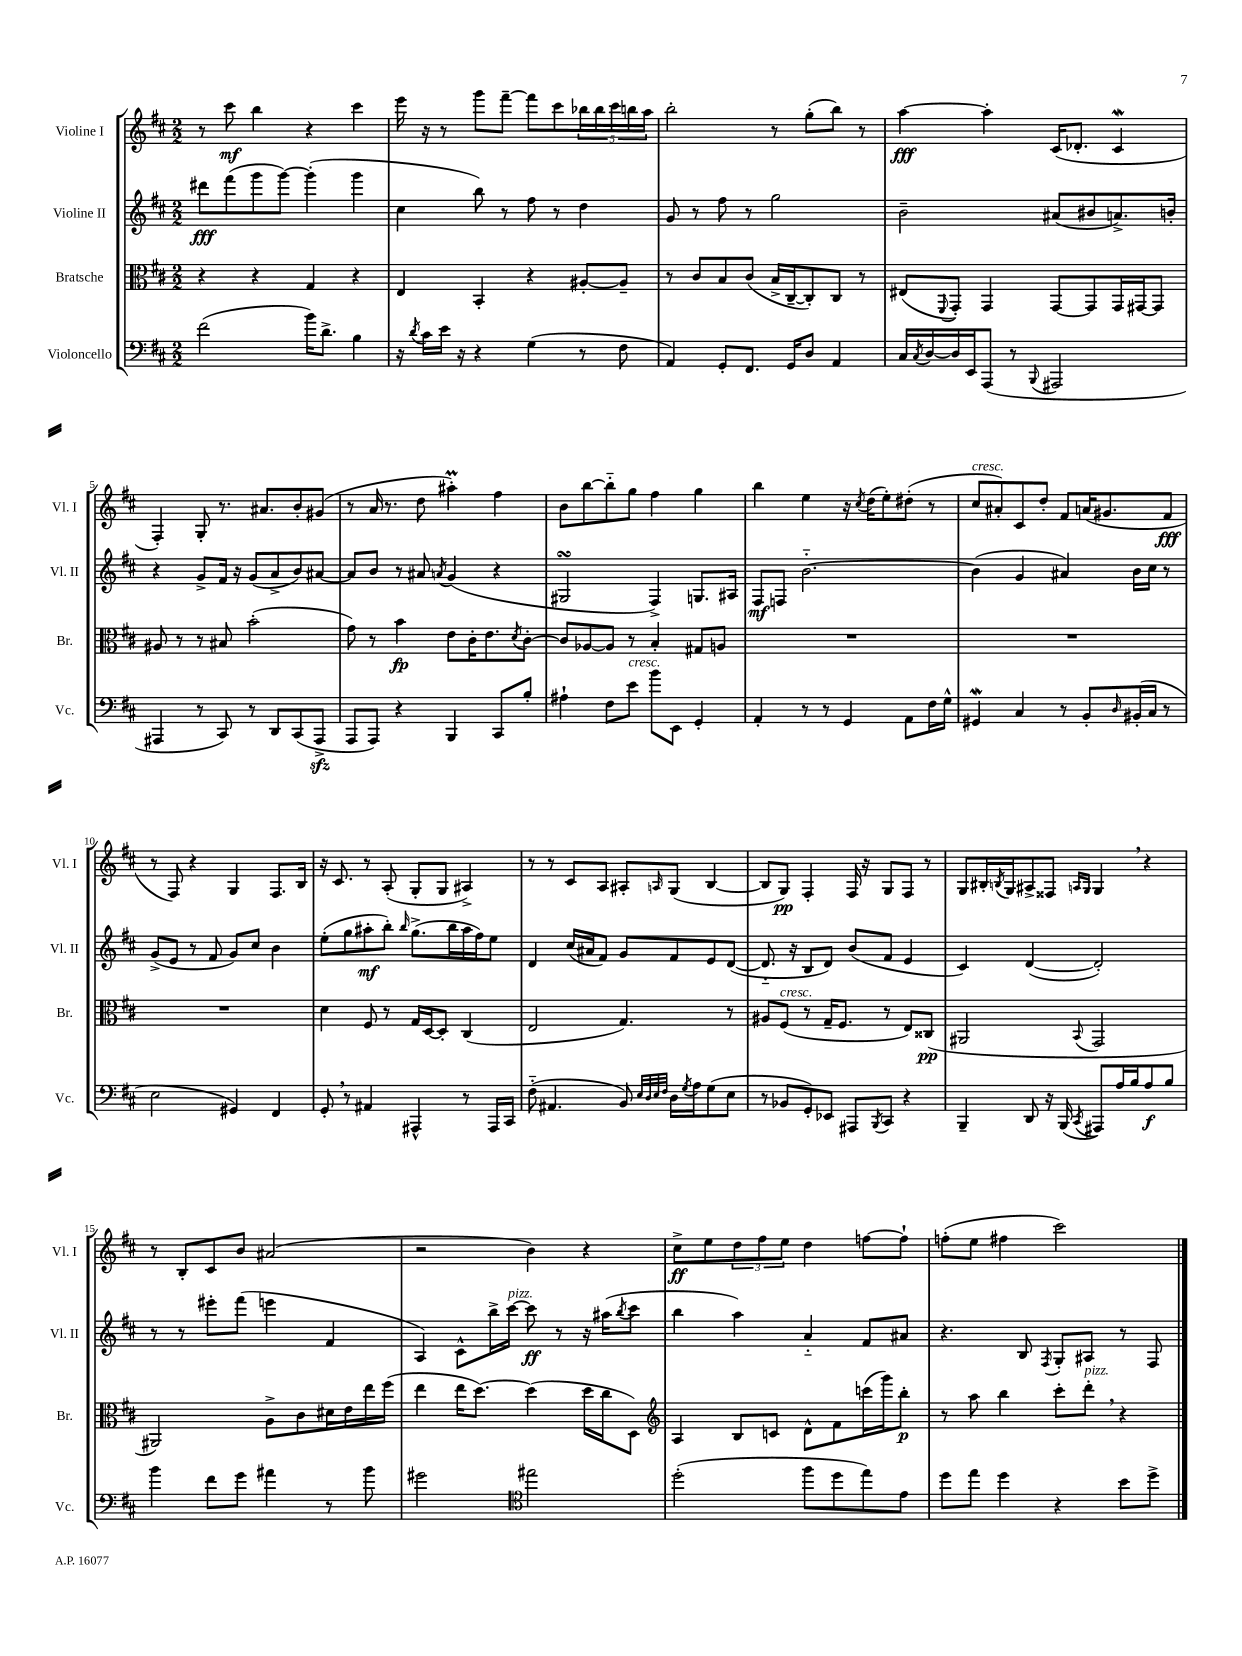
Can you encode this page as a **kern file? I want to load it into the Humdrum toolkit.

**kern	**dynam	**kern	**dynam	**kern	**dynam	**kern	**dynam
*part4	*part4	*part3	*part3	*part2	*part2	*part1	*part1
*staff4	*staff4	*staff3	*staff3	*staff2	*staff2	*staff1	*staff1
*I"Violoncello	*	*I"Bratsche	*	*I"Violine II	*	*I"Violine I	*
*I'Vc.	*	*I'Br.	*	*I'Vl. II	*	*I'Vl. I	*
*clefF4	*	*clefC3	*	*clefG2	*	*clefG2	*
*k[f#c#]	*	*k[f#c#]	*	*k[f#c#]	*	*k[f#c#]	*
*M2/2	*	*M2/2	*	*M2/2	*	*M2/2	*
=1	=1	=1	=1	=1	=1	=1	=1
(2f#\	.	4r	.	8ddd#X\L	fff	8r	.
.	.	.	.	(8fff#\	.	8ccc#\	mf
.	.	4r	.	8ggg\	.	4bb\	.
.	.	.	.	[8ggg\J)	.	.	.
16b\KL)	.	4G/	.	(4ggg'\]	.	4r	.
8.d^\J	.	.	.	.	.	.	.
4B\	.	4r	.	4ggg\	.	4ccc#\	.
=2	=2	=2	=2	=2	=2	=2	=2
16r	.	4E/	.	4cc#\	.	16eee\	.
8qd/	.	.	.	.	.	.	.
16c#\LL	.	.	.	.	.	16r	.
16e\JJ	.	.	.	.	.	8r	.
16r	.	.	.	.	.	.	.
4r	.	4BB'/	.	8bb\)	.	8ggg\L	.
.	.	.	.	8r	.	[8fff#~\J	.
(4G\	.	4r	.	8ff#\	.	8fff#\L]	.
.	.	.	.	8r	.	8ccc#\	.
8r	.	[8A#X'/L	.	4dd\	.	20bb-X\L	.
.	.	.	.	.	.	20bb-\	.
.	.	.	.	.	.	20ccc#\	.
8F#\	.	8A#~/J]	.	.	.	.	.
.	.	.	.	.	.	20bbn\	.
.	.	.	.	.	.	20aa\JJ	.
=3	=3	=3	=3	=3	=3	=3	=3
4AA/)	.	8r	.	8g/	.	2bb'\	.
.	.	8c#/L	.	8r	.	.	.
8GG'/L	.	8B/	.	8ff#\	.	.	.
8.FF#/J	.	(8c#/J	.	8r	.	.	.
.	.	16B^/LL	.	2gg\	.	8r	.
16GG/KL	.	[16C#~/J	.	.	.	.	.
8D/J	.	8C#'/])	.	.	.	(8gg'\L	.
4AA/	.	8C#/J	.	.	.	8bb\J)	.
.	.	8r	.	.	.	8r	.
=4	=4	=4	=4	=4	=4	=4	=4
16C#/LL	.	(8E#X/L	.	2b~\	.	[4aa\	fff
8qC#/	.	.	.	.	.	.	.
[16D/	.	.	.	.	.	.	.
.	.	8qqFF#/	.	.	.	.	.
16D/]	.	8GG'/J)	.	.	.	.	.
16EE/J	.	.	.	.	.	.	.
(8AAA/J	.	4GG/	.	.	.	4aa'\]	.
8r	.	.	.	.	.	.	.
8qqBBB/	.	.	.	.	.	.	.
2AAA#X/	.	[8GG/L	.	(8a#X/L	.	(16c#/KL	.
.	.	.	.	.	.	8.d-X'/J	.
.	.	8GG/]	.	8b#X/	.	.	.
.	.	16GG/L	.	8.an^/)	.	4c#W/	.
.	.	[16GG#X/J	.	.	.	.	.
.	.	8GG#/J]	.	.	.	.	.
.	.	.	.	16bn'/Jk	.	.	.
!!LO:LB:g=z
=5	=5	=5	=5	=5	=5	=5	=5
4AAA#X/	.	8A#X/	.	4r	.	4F#'/)	.
.	.	8r	.	.	.	.	.
8r	.	8r	.	8g^/L	.	8G'/	.
8CC#/)	.	8B#X/	.	16f#/Jk	.	8.r	.
.	.	.	.	16r	.	.	.
8r	.	(2b'\	.	(8g/L	.	.	.
.	.	.	.	.	.	8.a#X/L	.
8DD/L	.	.	.	8a^/	.	.	.
(8CC#/	.	.	.	8b/)	.	8b'/	.
8AAA#zz^/J	.	.	.	[8a#X/J	.	(8g#X/J	.
=6	=6	=6	=6	=6	=6	=6	=6
8AAA/L	.	8g\)	.	8a#/L]	.	8r	.
8AAA/J)	.	8r	.	8b/J	.	16a/	.
.	.	.	.	.	.	8.r	.
4r	.	4b\	fp	8r	.	.	.
.	.	.	.	8a#X/	.	8dd\	.
.	.	.	.	8qan/	.	.	.
4BBB/	.	8e\L	.	(4g/	.	4aa#Xm'\)	.
.	.	16c#'\K	.	.	.	.	.
.	.	8.e\	.	.	.	.	.
8CC#/L	.	.	.	4r	.	4ff#\	.
.	.	8qd/	.	.	.	.	.
8B'/J	.	[8c#'\J	.	.	.	.	.
=7	=7	=7	=7	=7	=7	=7	=7
4A#X`\	.	8c#/L]	.	2G#XsSsS/	.	8b\L	.
.	.	[8A-X/	.	.	.	[8bb\	.
8F#\L	.	8A-/J]	.	.	.	8bb\]	.
!LO:TX:a:i:t=cresc.	!	!	!	!	!	!	!
8e\J	.	8r	.	.	.	8gg\J	.
8b\L	.	4B'/	.	4F#^/)	.	4ff#\	.
8EE\J	.	.	.	.	.	.	.
4GG'/	.	8G#X/L	.	8.Gn/L	.	4gg\	.
.	.	8An/J	.	.	.	.	.
.	.	.	.	16A#X/Jk	.	.	.
=8	=8	=8	=8	=8	=8	=8	=8
4AA'/	.	1r	.	8F#/L	mf	4bb\	.
.	.	.	.	8Fn/J	.	.	.
8r	.	.	.	[2.b\	.	4ee\	.
8r	.	.	.	.	.	.	.
4GG/	.	.	.	.	.	16r	.
.	.	.	.	.	.	8qcc#/	.
.	.	.	.	.	.	(16dd\KL	.
.	.	.	.	.	.	8ee'\)	.
8AA\L	.	.	.	.	.	(8dd#X'\J	.
16F#\L	.	.	.	.	.	8r	.
16G^^\JJ	.	.	.	.	.	.	.
=9	=9	=9	=9	=9	=9	=9	=9
!	!	!	!	!	!	!LO:TX:a:i:t=cresc.	!
4GG#XW/	.	1r	.	(4b\]	.	8cc#/L	.
.	.	.	.	.	.	8a#X'/)	.
4C#/	.	.	.	4g/	.	8c#/	.
.	.	.	.	.	.	8dd'/J	.
8r	.	.	.	4a#X/)	.	8f#/L	.
8BB'/L	.	.	.	.	.	(16an/K	.
.	.	.	.	.	.	8.g#X/	.
16qqD/	.	.	.	.	.	.	.
(16BB#X'/L	.	.	.	16b\LL	.	.	.
16C#/JJ	.	.	.	16cc#\JJ	.	.	.
8r	.	.	.	8r	.	8f#/J	fff
!!LO:LB:g=z
=10	=10	=10	=10	=10	=10	=10	=10
2E\	.	1r	.	(8g^/L	.	8r	.
.	.	.	.	8e/J	.	8F#/)	.
.	.	.	.	8r	.	4r	.
.	.	.	.	8f#/	.	.	.
4GG#X/)	.	.	.	8g/L)	.	4G/	.
.	.	.	.	8cc#/J	.	.	.
4FF#/	.	.	.	4b\	.	8.F#/L	.
.	.	.	.	.	.	16B/Jk	.
=11	=11	=11	=11	=11	=11	=11	=11
8GG',/	.	4d\	.	(8ee'\L	.	16r	.
.	.	.	.	.	.	8.c#/	.
8r	.	.	.	8gg\	.	.	.
4AA#X/	.	8F#/	.	8aa#X'\	mf	8r	.
.	.	8r	.	8bb'\J)	.	(8A'/	.
.	.	.	.	16qqbb/	.	.	.
4AAA#X^^/	.	16G/LL	.	(8.gg^\L	.	8G'/L	.
.	.	[16D/J	.	.	.	.	.
.	.	8D'/J]	.	.	.	8G/J	.
.	.	.	.	16bb\L	.	.	.
8r	.	(4C#/	.	16aa#\	.	4A#X^/)	.
.	.	.	.	16ff#\J)	.	.	.
16AAA#/LL	.	.	.	8ee\J	.	.	.
16CC#/JJ	.	.	.	.	.	.	.
=12	=12	=12	=12	=12	=12	=12	=12
(8F#\	.	2E/	.	4d/	.	8r	.
4.AA#X/	.	.	.	.	.	8r	.
.	.	.	.	(16cc#/LL	.	8c#/L	.
.	.	.	.	16a#X/J	.	.	.
.	.	.	.	8f#/J)	.	8A/J	.
8BB/)	.	4.G/)	.	8g/L	.	8A#X'/L	.
32qqE/LLL	.	.	.	.	.	.	.
32qqD/	.	.	.	.	.	.	.
32qqE/	.	.	.	.	.	.	.
32qqF#/JJJ	.	.	.	.	.	16qqAn/	.
16D\LL	.	.	.	8f#/	.	(8G/J	.
8qG/	.	.	.	.	.	.	.
16A\J	.	.	.	.	.	.	.
(8G\	.	.	.	8e/	.	[4B/	.
8E\J	.	8r	.	([8d/J	.	.	.
=13	=13	=13	=13	=13	=13	=13	=13
8r	.	8A#X/L	.	8.d/]	.	8B/L]	.
!	!	!LO:TX:a:i:t=cresc.	!	!	!	!	!
8BB-X/L	.	(8F#/J	.	.	.	8G/J)	pp
.	.	.	.	16r	.	.	.
8GG'/)	.	8r	.	8B/L	.	4F#'/	.
8EE-X/J	.	16G~/KL	.	8d/J)	.	.	.
.	.	8.F#/J	.	.	.	.	.
8AAA#X/L	.	.	.	(8b/L	.	16F#/	.
.	.	.	.	.	.	16r	.
8qBBB/	.	.	.	.	.	.	.
8CC#/J	.	8r	.	8f#/J	.	8G/L	.
4r	.	8E/L)	.	4e/	.	8F#/J	.
.	.	(8C##X/J	pp	.	.	8r	.
=14	=14	=14	=14	=14	=14	=14	=14
4BBB~/	.	2AA#X/	.	4c#/)	.	8G/L	.
.	.	.	.	.	.	16B#X'/L	.
.	.	.	.	.	.	8qBn/	.
.	.	.	.	.	.	16G/J	.
8DD/	.	.	.	([4d/	.	8A#X^/	.
16r	.	.	.	.	.	8F##X/J	.
(16BBB/	.	.	.	.	.	.	.
.	.	.	.	.	.	16qqAn/LL	.
8qCC#/	.	8qqBB/	.	.	.	16qqG/JJ	.
8AAA#X/L)	.	2GG/	.	2d'/])	.	4G,/	.
16A/L	.	.	.	.	.	.	.
16B/J	.	.	.	.	.	.	.
8A/	f	.	.	.	.	4r	.
8B/J	.	.	.	.	.	.	.
!!LO:LB:g=z
=15	=15	=15	=15	=15	=15	=15	=15
4b\	.	2AA#X/)	.	8r	.	8r	.
.	.	.	.	8r	.	8B'/L	.
8f#\L	.	.	.	8eee#X'\L	.	8c#/	.
8g\J	.	.	.	(8fff#\J	.	8b/J	.
4a#X\	.	8A^\L	.	4eeen\	.	(2a#X/	.
.	.	8c#\	.	.	.	.	.
8r	.	16d#X\L	.	4f#/	.	.	.
.	.	16e\	.	.	.	.	.
8b\	.	16ee\	.	.	.	.	.
.	.	(16ff#\JJ	.	.	.	.	.
=16	=16	=16	=16	=16	=16	=16	=16
2g#X\	.	4ee\	.	4A/)	.	2r	.
.	.	16ee\KL	.	8c#^^\L	.	.	.
.	.	[8.dd\J)	.	.	.	.	.
.	.	.	.	16bb^\L	.	.	.
!	!	!	!	!LO:TX:a:i:t=pizz.	!	!	!
.	.	.	.	[16ccc#\JJ	.	.	.
*clefC4	*	*	*	*	*	*	*
2ee#X\	.	(4dd\]	.	8ccc#\]	ff	4b\)	.
.	.	.	.	8r	.	.	.
.	.	16dd\LL	.	16r	.	4r	.
.	.	16cc#\J	.	(16aa#X\KL	.	.	.
.	.	.	.	8qbb/	.	.	.
.	.	8D\J)	.	8ccc#\J	.	.	.
=17	=17	=17	=17	=17	=17	=17	=17
*	*	*clefG2	*	*	*	*	*
(2dd'\	.	4A/	.	4bb\	.	8cc#^\L	ff
.	.	.	.	.	.	8ee\	.
.	.	8B/L	.	4aa\)	.	12dd\	.
.	.	.	.	.	.	12ff#\	.
.	.	8cn/J	.	.	.	.	.
.	.	.	.	.	.	12ee\J	.
8ff#\L	.	8d^^\L	.	4a/	.	4dd\	.
8dd\	.	8f#\	.	.	.	.	.
8ee\)	.	(16cccn\L	.	8f#/L	.	[8ffn\L	.
.	.	16ggg\J)	.	.	.	.	.
8e\J	.	8bb'\J	p	8a#X/J	.	8ff`\J]	.
=18	=18	=18	=18	=18	=18	=18	=18
8dd\L	.	8r	.	4.r	.	(8ffn'\L	.
8ee\J	.	8aa\	.	.	.	8ee\J	.
4dd\	.	4bb\	.	.	.	4ff#X\	.
.	.	.	.	8B/	.	.	.
.	.	.	.	8qF#/	.	.	.
4r	.	8ccc#'\L	.	8G'/L	.	2ccc#\)	.
!	!	!LO:TX:a:i:t=pizz.	!	!	!	!	!
.	.	8ddd',\J	.	8A#X/J	.	.	.
8b\L	.	4r	.	8r	.	.	.
8dd^\J	.	.	.	8F#/	.	.	.
==	==	==	==	==	==	==	==
*-	*-	*-	*-	*-	*-	*-	*-
